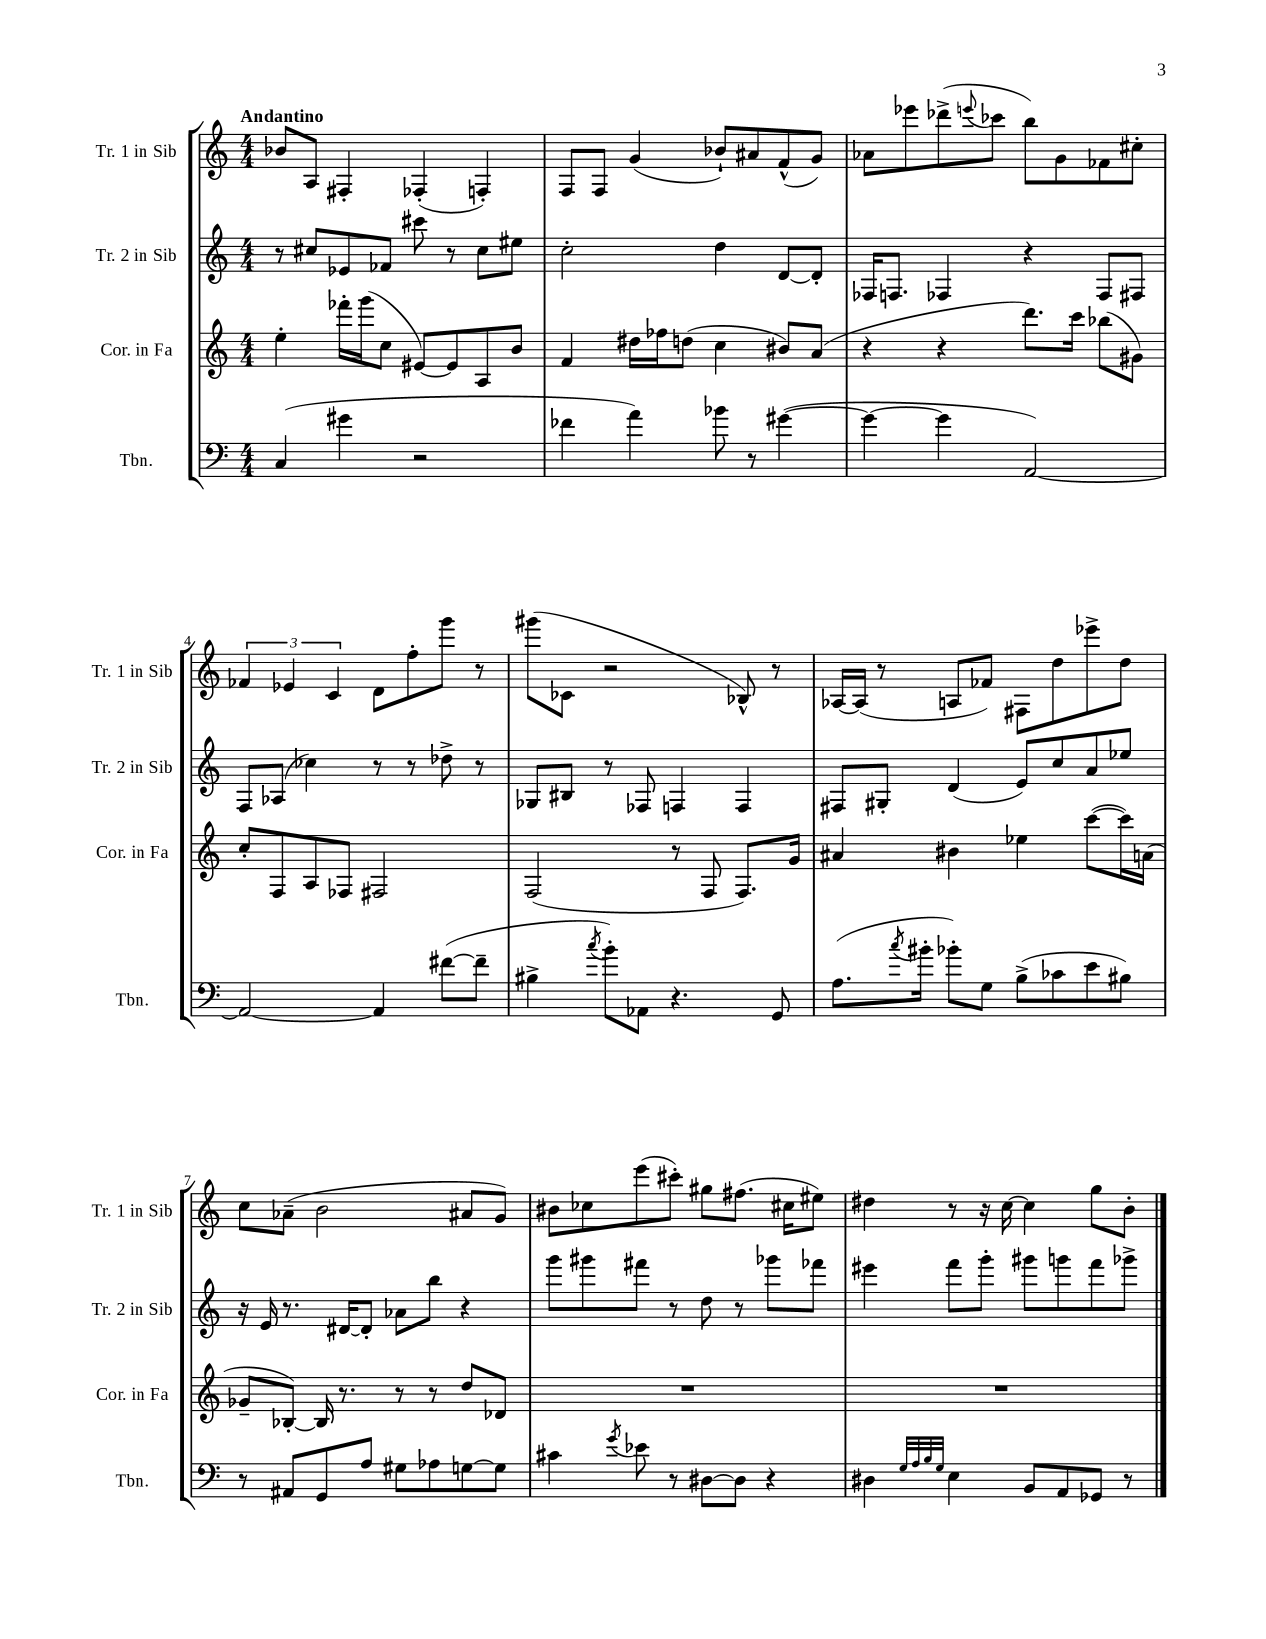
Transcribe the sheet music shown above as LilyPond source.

<<
\new StaffGroup <<
\new Staff = "s0" \with { instrumentName = "Tr. 1 in Sib" shortInstrumentName = "Tr. 1 in Sib" } {
    \clef treble \key c \major \numericTimeSignature \time 4/4 \tempo "Andantino"
    bes'8 a8 fis4-. fes4-.( f4-.) |
    f8 f8 g'4( bes'8-!) ais'8 f'8-^( g'8) |
    aes'8 ees'''8 des'''8->( \appoggiatura { e'''8 } ces'''8 b''8) g'8 fes'8 cis''8-. |
    \tuplet 3/2 { fes'4 ees'4 c'4 } d'8 f''8-. g'''8 r8 |
    gis'''8( ces'8 r2 bes8-^) r8 |
    aes16~ aes16( r8 a8 fes'8) fis8 d''8 ees'''8-> d''8 |
    c''8 aes'8--( b'2 ais'8 g'8) |
    bis'8 ces''8 e'''8( cis'''8-.) gis''8 fis''8.( cis''16 eis''8) |
    dis''4 r8 r16 c''16~ c''4 g''8 b'8-. \bar "|." |
}
\new Staff = "s1" \with { instrumentName = "Tr. 2 in Sib" shortInstrumentName = "Tr. 2 in Sib" } {
    \clef treble \key c \major \numericTimeSignature \time 4/4
    r8 cis''8 ees'8 fes'8 cis'''8 r8 cis''8 eis''8 |
    c''2-. d''4 d'8~ d'8-. |
    fes16 f8. fes4 r4 fes8 fis8 |
    f8 aes8( ces''4) r8 r8 des''8-> r8 |
    ges8 bis8 r8 fes8 f4 f4 |
    fis8 gis8-. d'4( e'8) c''8 a'8 ees''8 |
    r16 e'16 r8. dis'16~ dis'8-. aes'8 b''8 r4 |
    g'''8 gis'''8 fis'''8 r8 d''8 r8 ges'''8 fes'''8 |
    eis'''4 f'''8 g'''8-. gis'''8 g'''8 f'''8 ges'''8-> \bar "|." |
}
\new Staff = "s2" \with { instrumentName = "Cor. in Fa" shortInstrumentName = "Cor. in Fa" } {
    \clef treble \key c \major \numericTimeSignature \time 4/4
    e''4-. fes'''16-. g'''16( c''8 eis'8~) eis'8 a8 b'8 |
    f'4 dis''16 fes''16 d''8( c''4 bis'8) a'8( |
    r4 r4 d'''8.) c'''16 bes''8( gis'8) |
    c''8-. f8 a8 fes8 fis2 |
    f2( r8 f8 f8.) g'16 |
    ais'4 bis'4 ees''4 c'''8~( c'''16) a'16( |
    ges'8-- bes8~-.) bes16 r8. r8 r8 d''8 des'8 |
    R1 |
    R1 \bar "|." |
}
\new Staff = "s3" \with { instrumentName = "Tbn." shortInstrumentName = "Tbn." } {
    \clef bass \key c \major \numericTimeSignature \time 4/4
    c4( gis'4 r2 |
    fes'4 a'4) bes'8 r8 gis'4~( |
    gis'4~ gis'4 a,2~) |
    a,2~ a,4 fis'8~( fis'8-- |
    bis4-> \acciaccatura { c''8 } b'8-.) aes,8 r4. g,8 |
    a8.( \acciaccatura { c''8 } bis'16-. bes'8-.) g8 b8->( ces'8 e'8 bis8) |
    r8 ais,8 g,8 a8 gis8 aes8 g8~ g8 |
    cis'4 \acciaccatura { g'8 } ees'8 r8 dis8~ dis8 r4 |
    dis4 \grace { g32 a32 b32 g32 } e4 b,8 a,8 ges,8 r8 \bar "|." |
}
>>
>>
